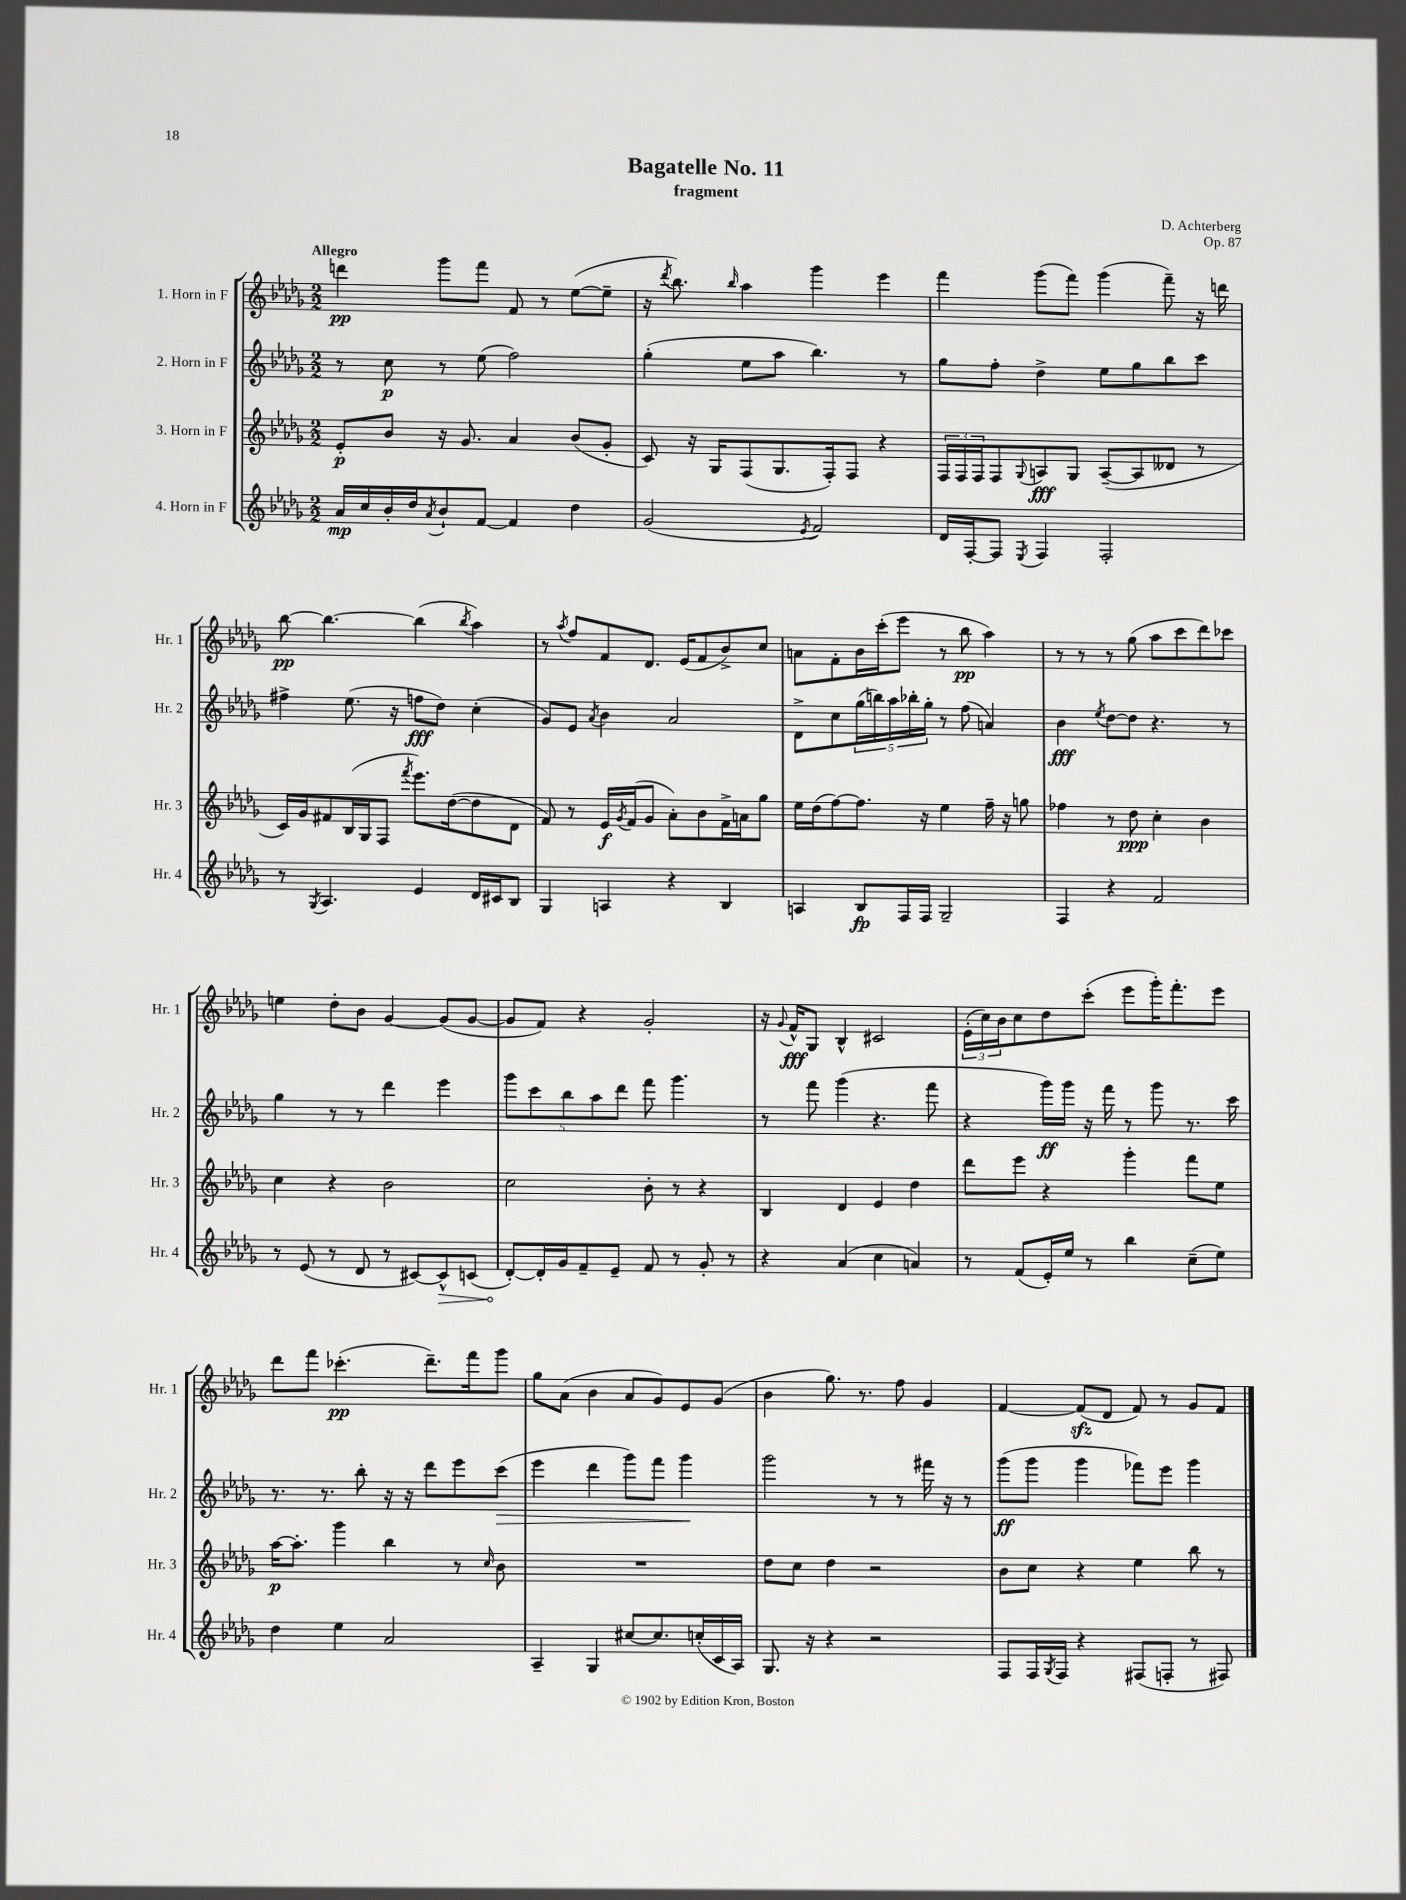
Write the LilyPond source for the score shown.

\header { title = "Bagatelle No. 11" composer = "D. Achterberg" subtitle = "fragment" opus = "Op. 87" }
<<
\new StaffGroup <<
\new Staff = "s0" \with { instrumentName = "1. Horn in F" shortInstrumentName = "Hr. 1" } {
    \clef treble \key des \major \numericTimeSignature \time 2/2 \tempo "Allegro"
    d'''4\pp ges'''8 f'''8 f'8 r8 ees''8~( ees''8-- |
    r16 \acciaccatura { des'''8 } bes''8.) \grace { bes''16 } aes''4 ges'''4 ees'''4 |
    f'''4 ges'''8( f'''8) ges'''4( f'''8--) r16 d'''16 |
    bes''8~\pp bes''4.~ bes''4( \acciaccatura { bes''8 } aes''4) |
    r8 \acciaccatura { aes''8 } f''8 f'8 des'8. ees'16( f'8 bes'8->) c''8 |
    a'8 f'8-. bes'16 c'''16-.( ees'''8 r8 bes''8\pp aes''4) |
    r8 r8 r8 ges''8( aes''8 c'''8 des'''8) ces'''8 |
    e''4 des''8-. bes'8 ges'4~ ges'8( ges'8~ |
    ges'8 f'8) r4 ges'2-. |
    r16 \appoggiatura { ges'8 } f'16-^\fff ges8 bes4-^ cis'2 |
    \tuplet 3/2 { ees'16-.( c''16) bes'16 } c''8 des''8 c'''8-.( ees'''8 ges'''16-.) f'''8.-. ees'''8 |
    des'''8 f'''8 ces'''4.-.\pp( des'''8.--) f'''16 ges'''8 |
    ges''8 aes'8( bes'4 aes'8 ges'8) ees'8 ges'8( |
    bes'4 ges''8.) r8. f''8 ges'4 |
    f'4~ f'8\sfz( des'8 f'8) r8 ges'8 f'8 \bar "|." |
}
\new Staff = "s1" \with { instrumentName = "2. Horn in F" shortInstrumentName = "Hr. 2" } {
    \clef treble \key des \major \numericTimeSignature \time 2/2
    r8 c''8\p r8 ees''8( f''2) |
    ges''4-.( ees''8 aes''8 bes''4.) r8 |
    ges''8 f''8-. des''4-> ees''8 ges''8 bes''8 c'''8 |
    fis''4-> ees''8.( r16 f''8\fff des''8) c''4-.( |
    ges'8) ees'8 \acciaccatura { aes'8 } bes'4 aes'2 |
    des'8-> c''8 \tuplet 5/4 { ges''16( b''16) aes''16 bes''16-. ges''16-. } r8 f''8( a'4) |
    bes'4\fff \acciaccatura { ees''8 } des''8~ des''8 r4. r8 |
    ges''4 r8 r8 des'''4 ees'''4 |
    \tuplet 5/4 { ges'''8 c'''8 bes''8 aes''8 des'''8 } f'''8 ges'''4. |
    r8 f'''8 ges'''4( r4. f'''8 |
    r4 ges'''16\ff) ges'''16 r16 f'''16 r8 ges'''8 r8. c'''16 |
    r8. r8. bes''8-. r16 r16 des'''8 ees'''8 c'''8\>( |
    ees'''4 des'''4 ges'''8) f'''8 ges'''4\! |
    ges'''2 r8 r8 fis'''16 r16 r8 |
    ges'''8\ff( ges'''8 ges'''4 fes'''8) ees'''8 ges'''4 \bar "|." |
}
\new Staff = "s2" \with { instrumentName = "3. Horn in F" shortInstrumentName = "Hr. 3" } {
    \clef treble \key des \major \numericTimeSignature \time 2/2
    ees'8-.\p bes'8 r16 ges'8. aes'4 bes'8( ges'8-. |
    c'8) r16 ges16 f8( ges8. f16-.) f8 r4 |
    \tuplet 3/2 { f16 f16 f16 } f8 \appoggiatura { ges8 } a8\fff ges8 a8~--( a8 deses'8 r8 |
    c'16) ges'16 fis'8 bes16( ges16 f8 \acciaccatura { f'''8 } ees'''8.) des''16~( des''8 des'8 |
    f'8) r8 ees'16\f \acciaccatura { ges'8 } f'16( ges'8 aes'8-.) bes'8 f'16-> a'16 ges''8 |
    ees''16 des''16( f''8~) f''8. r16 ees''4 f''16-- r16 g''8 |
    fes''4 r8 des''8\ppp c''4-. bes'4 |
    c''4 r4 bes'2 |
    c''2 bes'8-. r8 r4 |
    bes4 des'4 ees'4 des''4 |
    des'''8 ees'''8 r4 ges'''4-. f'''8 ees''8 |
    aes''16~\p aes''8.-. ges'''4 bes''4 r8 \grace { c''16 } bes'8 |
    R1 |
    des''8 c''8 des''4 r2 |
    bes'8 c''8 r4 ees''4 bes''8 r8 \bar "|." |
}
\new Staff = "s3" \with { instrumentName = "4. Horn in F" shortInstrumentName = "Hr. 4" } {
    \clef treble \key des \major \numericTimeSignature \time 2/2
    aes'16\mp c''16 bes'16-. des''16 \acciaccatura { aes'8 } bes'8-! f'8~ f'4 des''4 |
    ges'2( \acciaccatura { ees'8 } f'2) |
    des'16 f16~-. f8 \acciaccatura { ees8 } f4 f2-. |
    r8 \acciaccatura { ges8 } aes4. ees'4 des'16 cis'16 bes8 |
    ges4 a4 r4 bes4 |
    a4 bes8\fp f16 f16 ges2-- |
    f4 r4 f'2 |
    r8 ees'8( r8 des'8 r8 cis'8~) \once \override Hairpin.circled-tip = ##t cis'8-^\> c'8( |
    des'8~-.\!) des'16-. ges'16 f'8-- ees'8-- f'8 r8 ges'8-. r8 |
    r4 aes'4( c''4 a'4) |
    r8 f'8( ees'16-.) ees''16 r8 bes''4 c''8--( ees''8) |
    des''4 ees''4 aes'2 |
    aes4-- ges4 cis''8~ cis''8. c''16-.( c'16 aes16) |
    ges8. r16 r4 r2 |
    f8 f16 \acciaccatura { ges8 } f16 r4 fis8( f8-. r8 fis8) \bar "|." |
}
>>
>>
\layout { \context { \Score \remove "Bar_number_engraver" } }
